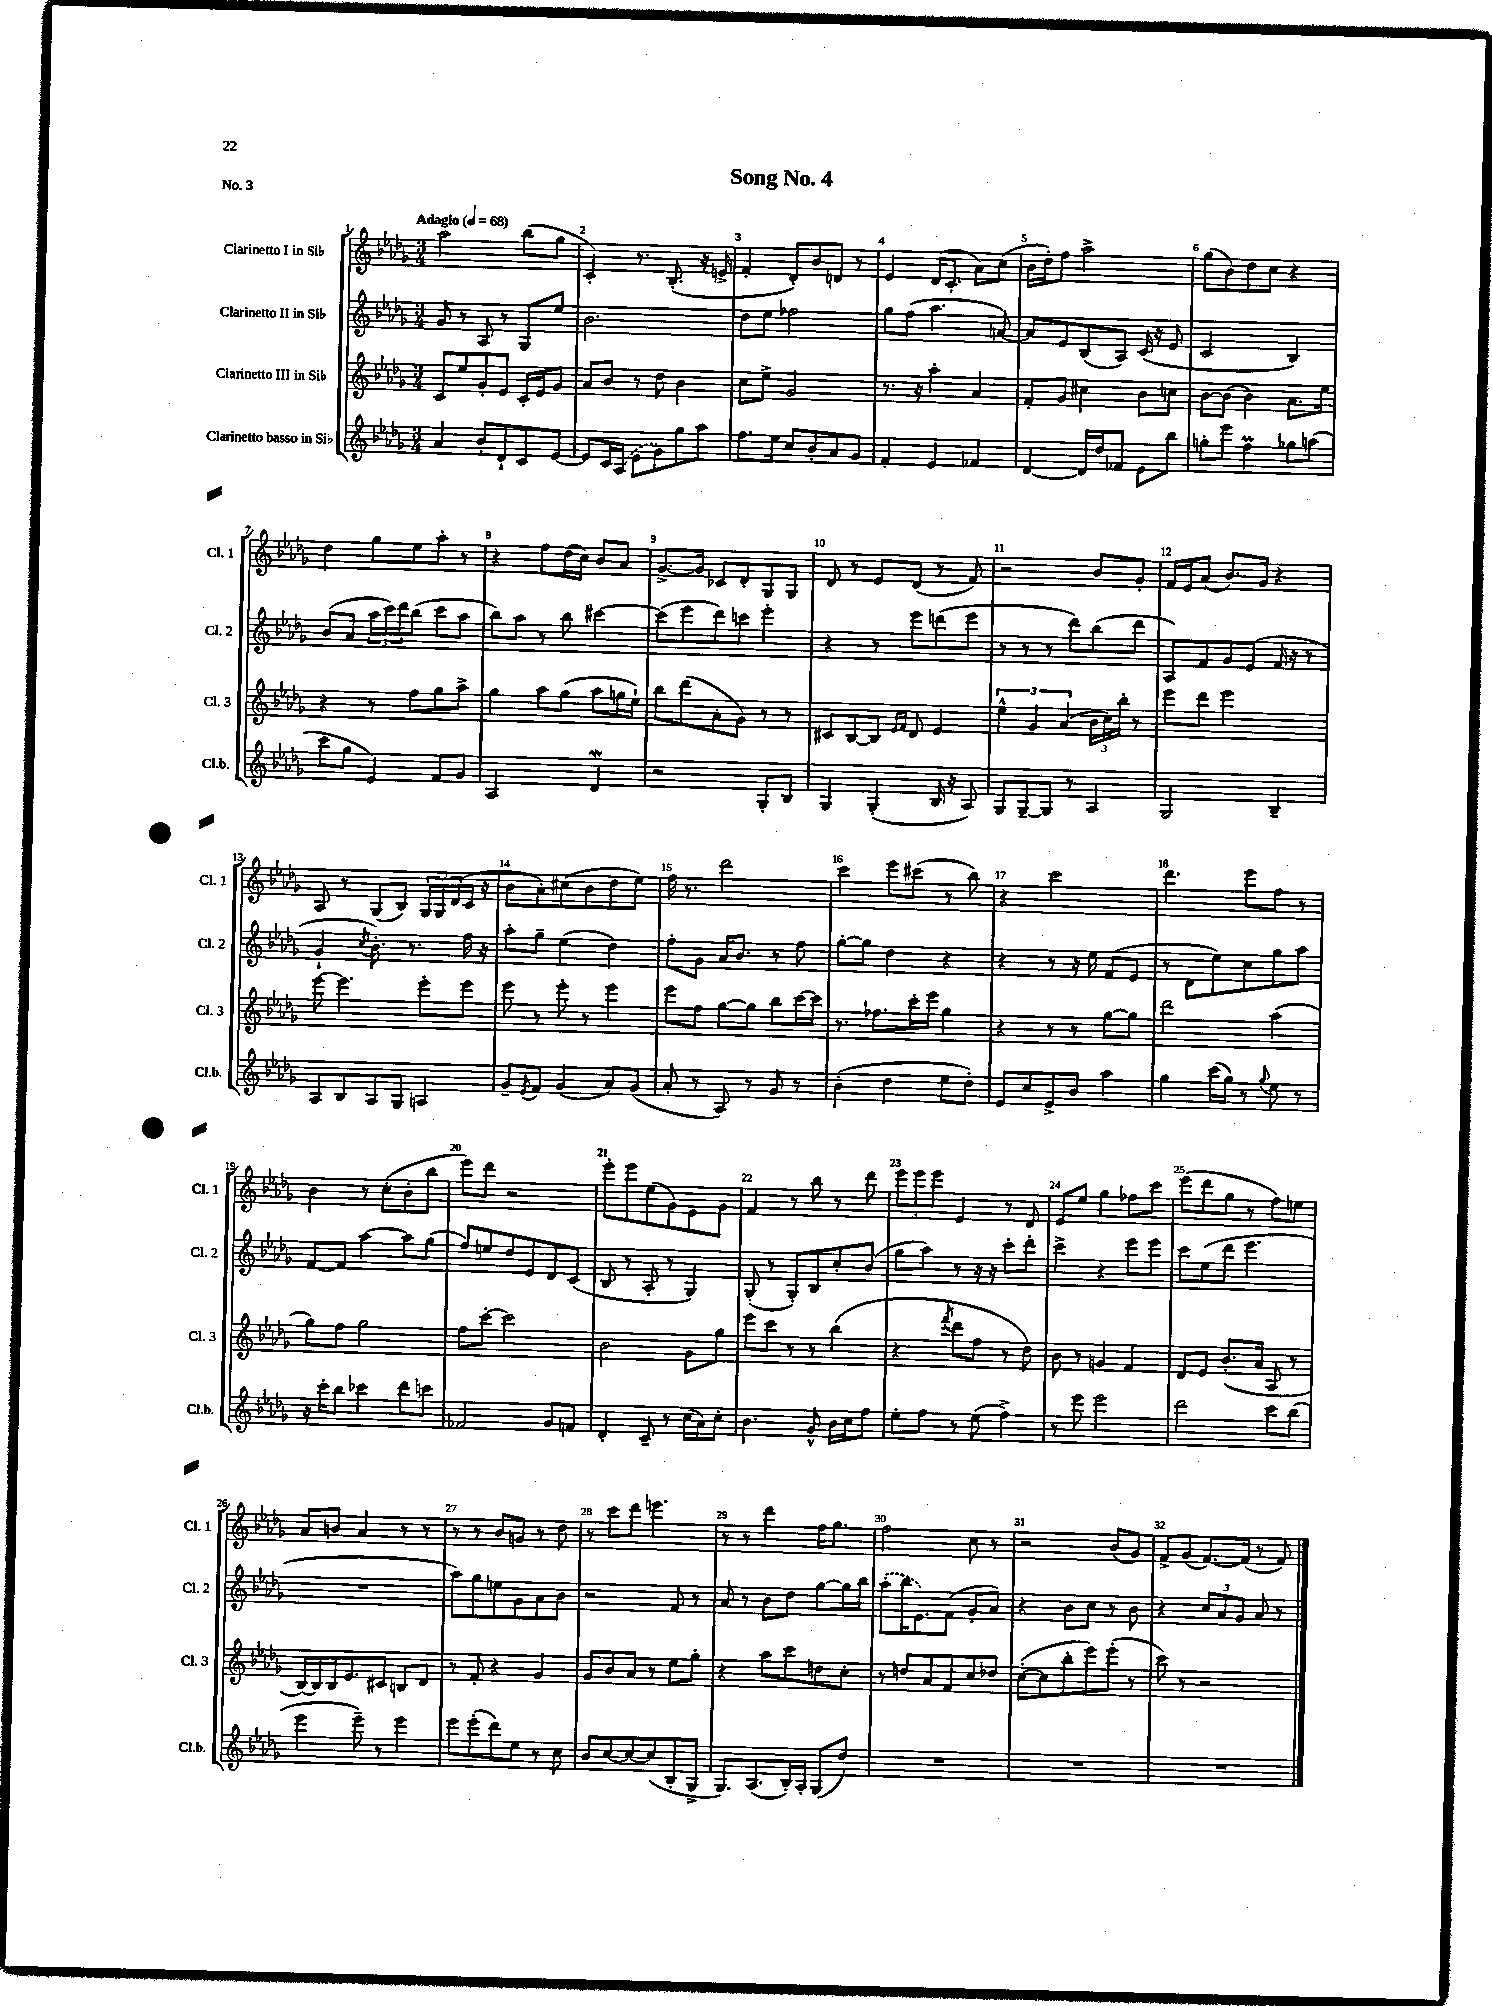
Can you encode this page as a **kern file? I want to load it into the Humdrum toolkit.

**kern	**kern	**kern	**kern
*staff4	*staff3	*staff2	*staff1
*clefG2	*clefG2	*clefG2	*clefG2
*k[b-e-a-d-g-]	*k[b-e-a-d-g-]	*k[b-e-a-d-g-]	*k[b-e-a-d-g-]
*M3/4	*M3/4	*M3/4	*M3/4
*MM68	*MM68	*MM68	*MM68
4a-/	8c/L	8g-/	2aa-\
.	8ee-/	8r	.
8b-'/L	8g-'/	8A-/	.
8d-`/	8e-/J	8r	.
8c/	16c'/LL	8G-/L	(8bb-\L
.	16e-/J	.	.
[8e-/J	8g-/J	8ee-/J	8gg-\J
=	=	=	=
8e-/]L	8a-/L	2.b-\	4c'/)
16c/L	8b-/J	.	.
(16A-/JJ	.	.	.
8e-\L	8r	.	8.r
8g-\)	8dd-\	.	.
.	.	.	(8.B-'/
8gg-\	4b-\	.	.
8aa-\J	.	.	16r
.	.	.	16e^/
=	=	=	=
8.ff\L	8cc\L	8dd-\L	4f'/
.	8ee-^\J	8ee-\J	.
16ee-\Jk	.	.	.
8cc/L	2g-/	2ff-\	8d-'/L)
8b-'/	.	.	8b-/
8a-/	.	.	8d/J
8g-/J	.	.	8r
=	=	=	=
4f'/	8.r	8gg-\L	4e-/
.	.	(8ff\J	.
.	16r	.	.
4e-/	4aa-'\	4.aa-\	(16d-/LK
.	.	.	8.c'/J
4f-/	4a-/	.	8a-\L)
.	.	[8a/)	(8cc\J
=	=	=	=
[4d-/	8f'/L	8a/]L	16b-\LL
.	.	.	16dd-'\J)
.	8g-/J	8e-/	8ff\J
16d-/]LL	4cc#\	(8B-/	2aa-^\
16dd-/J	.	.	.
8f-/J	.	8A-/J)	.
8e-\L	8b-\L	(16c/	.
.	.	16r	.
8bb-\J	8cc\J	8e-/	.
=	=	=	=
8gg'\L	[8b-\L	2c/	(8gg-\L
8eee-\J	(8b-\]J	.	8b-\)
4ff\	4b-\)	.	8dd-\
.	.	.	8cc\J
8gg-\L	8.a-\L	4B-/)	4r
(8aa\J	.	.	.
.	16ee-\Jk	.	.
=	=	=	=
8ccc\L	4r	(8b-/L	4dd-\
8gg-\J	.	8a-/J	.
4e-/)	8r	24aa-\LL	8gg-\L
.	.	24ccc\)	.
.	.	24ddd-\J	.
.	8ff\L	(8bb-\J	8ee-\
8f/L	8gg-\	8ccc\L	8aa-'\J
8g-/J	8aa-^\J	8aa-\J	8r
=	=	=	=
2A-/	4gg-\	8bb-\L)	4r
.	.	8aa-\J	.
.	8aa-\L	8r	8ff\L
.	(8gg-\J	8bb-\	(16dd-\L
.	.	.	16cc\JJ)
4d-/	8aa-\L	[4ccc#\	8b-/L
.	16gg\L	.	8a-/J
.	16ee-`\JJ)	.	.
=	=	=	=
2r	8bb-\L	(8ccc#\]L	[8.g-^/L
.	(8ddd-\	8eee-\	.
.	.	.	16g-/]Jk
.	8a-'\	8ddd-\)	8c-/L
.	8g-\J)	8ccc\J	8d-'/
8G-'/L	8r	4eee-'\	8G-/
8B-/J	8r	.	8G-/J
=	=	=	=
4G-/	8c#/L	4r	8d-/
.	[8B-/	.	8r
(4G-'/	8B-/]J	8r	8e-/L
.	16qqe-/LL	.	.
.	16qqf/JJ	.	.
.	8d-/	8eee-\L	(8d-/J
16B-/	4e-/	(8ddd\	8r
16r	.	.	.
8A-/)	.	8eee-\J	8f/)
=	=	=	=
8G-/L	6ee-^^\	8r	2r
[8G-~/	.	8r	.
.	6g-/	.	.
8G-/]J	.	8r	.
.	(6a-/	.	.
8r	.	8ddd-\L)	.
4A-/	24b-\LL	(8bb-\	8b-/L
.	24cc\)	.	.
.	24bb-'\JJ	.	.
.	8r	8ddd-\J	8g-'/J
=	=	=	=
2G-/	8eee-\L	8A-/L)	16f/LL
.	.	.	16e-/J
.	8ddd-\J	8f/	(8a-/J
.	2eee-\	8g-/	8.b-/L)
.	.	(8e-/J	.
.	.	.	16g-/Jk
4B-~/	.	16f/	4r
.	.	16r	.
.	.	8r	.
=	=	=	=
8A-/L	[8eee-\	4g-`/	8A-/
8B-/	4.eee-\]	.	8r
.	.	8qcc/	.
8A-/	.	8.b-'\)	(8G-/L
8G-/J	.	.	8B-/J)
.	.	8.r	.
4A/	8eee-'\L	.	24G-/LL
.	.	.	24G-/
.	.	.	(24d-/
.	8eee-\J	16ff\	16c/JJ
.	.	16r	16r
=	=	=	=
8g-~/L	8eee-\	8aa-'\L	8b-\L
8qe-/	.	.	.
8f/J	8r	8gg-~\J	8a-'\)
(4g-/	8eee-'\	(4ee-\	(8cc#\
.	8r	.	8b-\
8a-/L)	4eee-\	4dd-\)	8dd-\
(8g-/J	.	.	8ee-\J)
=	=	=	=
8a-'/	8eee-\L	8ff'\L	16ff\
.	.	.	8.r
8r	8ff\J	8g-\J	.
8A-/)	[8gg-\L	16a-/LK	2ddd-\
.	.	8.b-/J	.
8r	8gg-\]J	.	.
8g-/	8bb-\L	8r	.
8r	[16ccc\L	8ff\	.
.	16ccc\]JJ	.	.
=	=	=	=
(4b-'\	8.r	[8gg-'\L	4ccc\
.	.	8gg-\]J	.
.	8.ff-\L	.	.
4dd-\	.	4dd-\	8eee-\L
.	16ccc'\L	.	(8ccc#\J
.	16eee-\JJ	.	.
8ee-\L	4gg-\	4r	8r
8dd-'\J)	.	.	8bb-\)
=	=	=	=
8e-/L	4r	4r	4r
8cc/	.	.	.
8e-^/	8r	8r	2ccc\
8b-/J	8r	16r	.
.	.	16ee-\	.
4aa-\	[8gg-\L	(8f/L	.
.	8gg-\]J	8e-/J	.
=	=	=	=
4gg-\	2ddd-\	8r	4.ddd-\
.	.	8d-\L	.
(16ccc\LL	.	8ee-\)	.
16gg-\JJ)	.	.	.
8r	.	8cc\	8eee-\L
8qqgg-/	.	.	.
8ee-\	(4aa-\	8gg-\	8ff\J
8r	.	8aa-\J	8r
=	=	=	=
16r	8gg-\L)	[8f/L	4b-\
16ccc'\LK	.	.	.
8bb-\J	8ff\J	8f/]J	.
4ccc-\	2gg-\	[4aa-\	8r
.	.	.	(8cc'\L
8ddd-\L	.	8aa-\]L	8b-'\
8ccc\J	.	(8gg-\J	8bb-\J
=	=	=	=
2f-/	8ff\L	8ff/L)	8eee-\L)
.	[8ccc'\J	8ee/	8ddd-\J
.	2ccc\]	8dd-/	2r
.	.	8e-/	.
8g-/L	.	8d-/	.
8f/J	.	(8c/J	.
=	=	=	=
4d-'/	2b-\	8B-/	8eee-'\L
.	.	8r	8eee-\
8c~/	.	8A-'/	(8ee-\
8r	.	8r	8g-\)
(16cc\LL	8g-\L	4G-/)	8e-\
16a-\J)	.	.	.
8cc'\J	8gg-\J	.	8g-\J
=	=	=	=
4.b-\	8eee-\L	(8G-'/	4f/
.	8ccc\J	8r	.
.	8r	8G-'/L)	8r
8g-^^/	8r	8B-/	8bb-\
16b-\LL	(4bb-\	8cc'/	8r
16cc\J	.	.	.
8ff\J	.	(8b-/J	8ddd-\
=	=	=	=
8ee-'\L	4r	8gg-\L	12eee-\L
.	.	.	12eee-\
8ff\J	.	8aa-\J)	.
.	.	.	12eee-\J
.	8qfff/	.	.
8r	8ddd-\L	8r	4e-/
(8ee-\	8ff\J	16r	.
.	.	16r	.
4ff^\)	8r	8ccc'\L	8r
.	8dd-\)	8ddd-'\J	8d-/
=	=	=	=
8r	8b-\	4ccc^\	8e-/L
8eee-\	8r	.	8ee-/J
2eee-\	4g/	4r	4gg-\
.	4f/	8eee-\L	8ff-\L
.	.	8eee-\J	8ccc\J
=	=	=	=
2ddd-\	8d-/L	8ccc\L	(8eee-\L
.	8e-/J	(8ee-\	8ddd-\
.	(8.b-'/L	8ddd-\J	8gg-\J
.	.	4.eee-\	8r
.	16a-/Jk	.	.
8ccc\L	8A-/	.	8ff\L)
(8bb-\J	8r	.	8ee\J
=	=	=	=
4eee-\	[16B-/LL)	2.r	8a-/L
.	16B-/]	.	.
.	16B-/J	.	8b/J
.	8.e-/	.	.
8eee-~\)	.	.	4a-/
8r	8c#/J	.	.
4eee-\	8B/L	.	8r
.	8d-/J	.	8r
=	=	=	=
8eee-\L	8r	8aa-\L)	8r
(8eee-'\	8f'/	8gg-\	8r
8ddd-\)	4r	8ee\	8b-/L
8ee-\J	.	8g-\	8g/J
8r	4g-/	8a-\	8r
8cc\	.	8b-\J	8dd-\
=	=	=	=
8b-/L	8g-/L	2r	8r
[8cc/	8b-/	.	8ccc\L
8cc/_	8a-/J	.	8ddd-\J
(8cc/]	8r	.	4.eee\
8B-'/	8ee-\L	8f/	.
8G-^/J	8gg-'\J	8r	.
=	=	=	=
8.G-/L)	4r	8a-/	8r
.	.	8r	8r
(8.A-/	.	.	.
.	8aa-\L	8b-\L	4ddd-\
16B-'/L)	8ccc\	8dd-\J	.
16A-'/JJ	.	.	.
(8G-/L	8dd\	[8gg-\L	16ff\LK
.	.	.	8.gg-\J
8dd-/J)	8cc'\J	16gg-\]L	.
.	.	16bb-\JJ	.
=	=	=	=
2.r	8r	(8aa-'\L	2ff\
.	8dd/L	16bb-\K	.
.	.	8.e-\)	.
.	8a-/	.	.
.	8f/	(8f\J	.
.	8cc/	8g-'/L	8cc\
.	8dd-/J	8a-/J)	8r
=	=	=	=
2.r	([8cc'\L	4r	2r
.	8cc\]	.	.
.	8bb-'\	8b-\L	.
.	8eee-\)	8cc\J	.
.	(8eee-'\J	8r	(8b-/L
.	8r	8b-\	8g-/J)
=	=	=	=
2.r	8ccc\)	4r	8f^/L
.	8r	.	(8g-/J
.	2r	12cc/L	[8.f/L)
.	.	12a-/	.
.	.	12g-/J	.
.	.	.	(16f/]Jk
.	.	8a-/	8r
.	.	8r	8f/)
==	==	==	==
*-	*-	*-	*-
